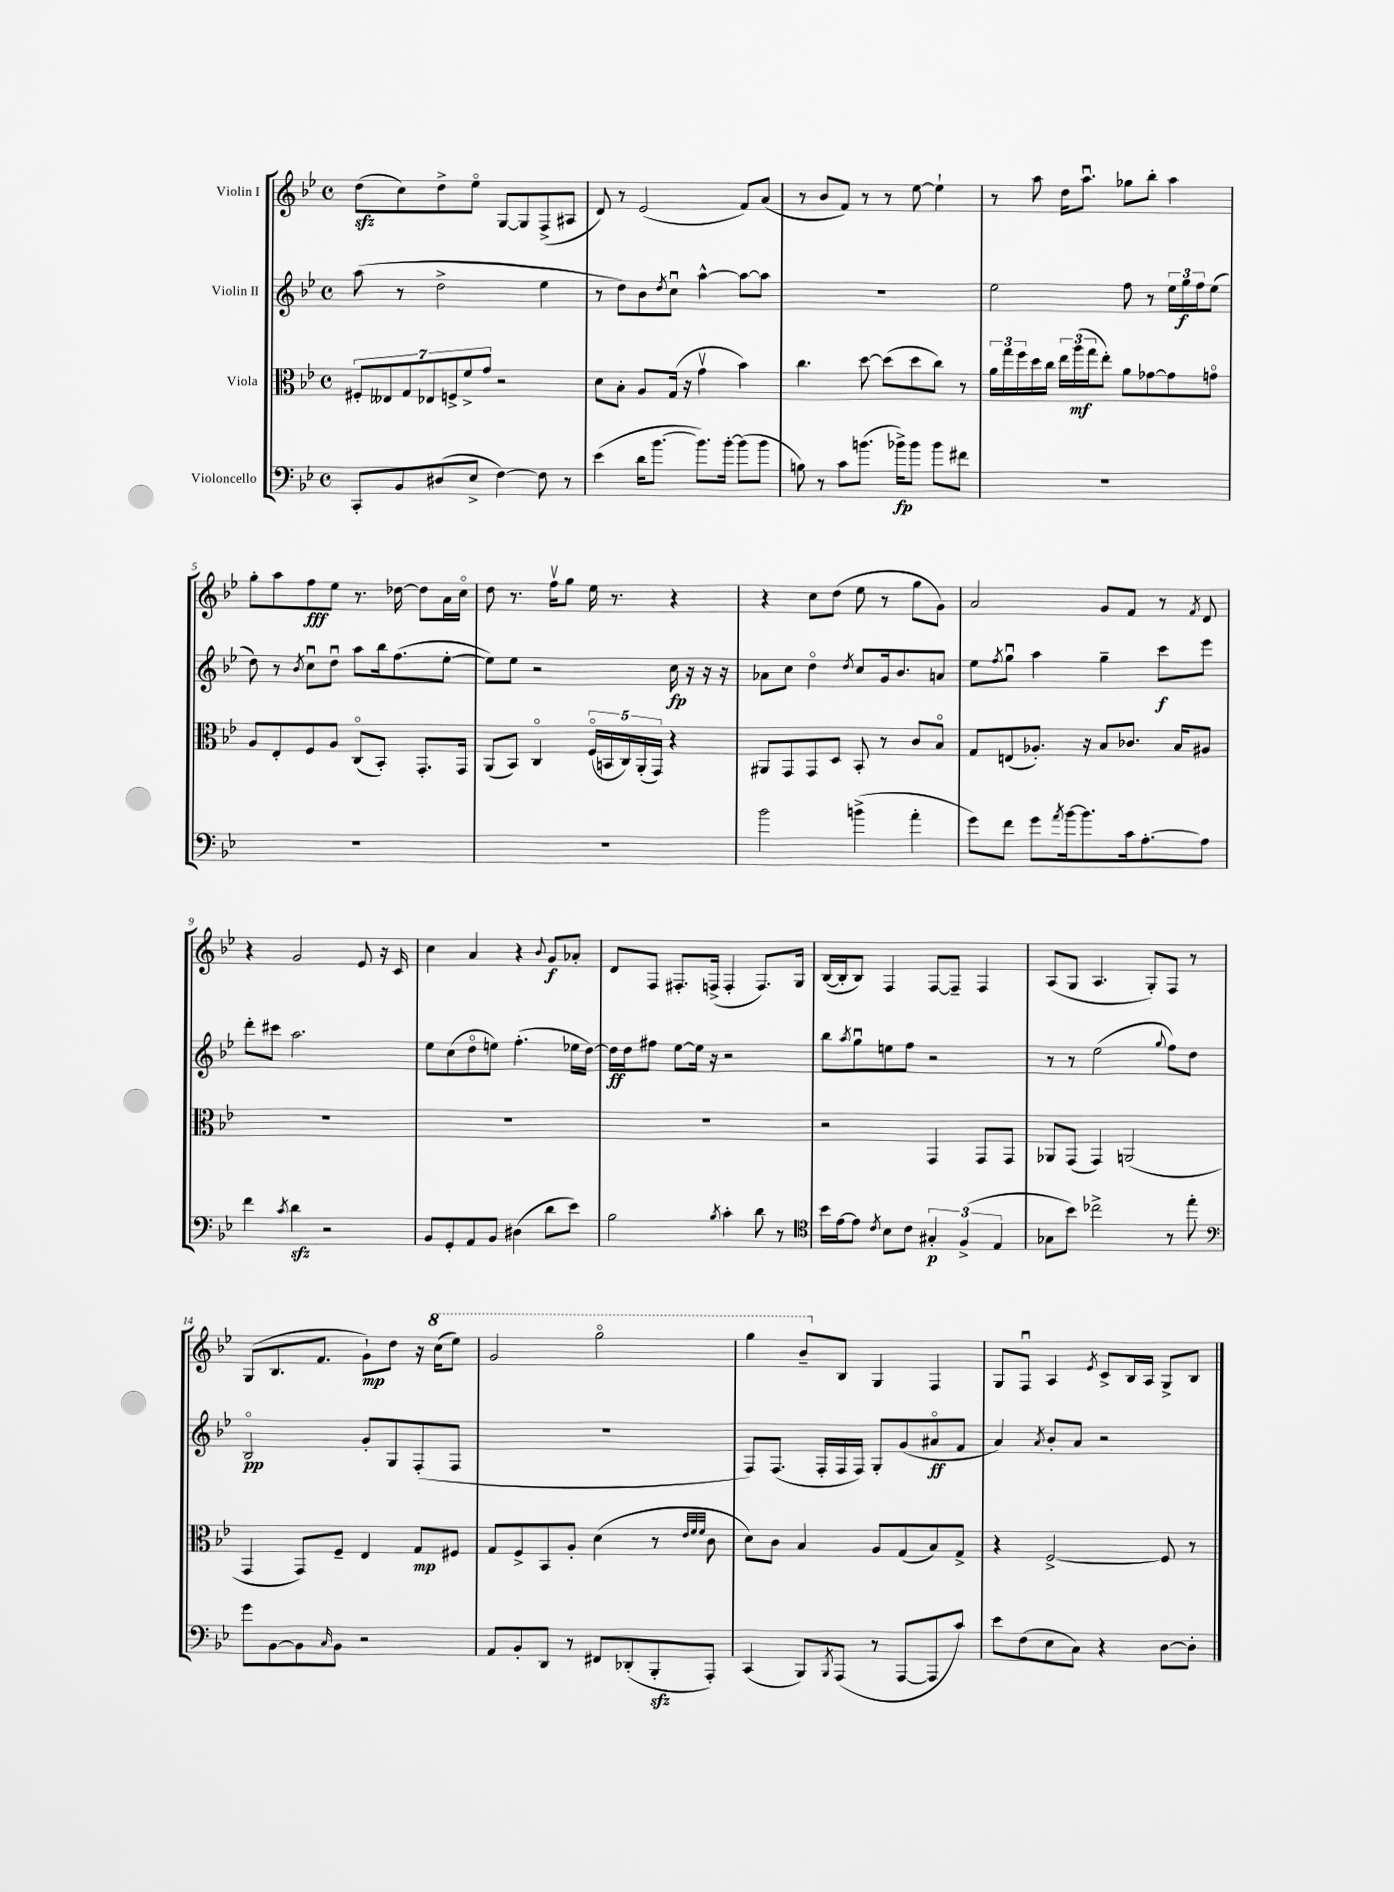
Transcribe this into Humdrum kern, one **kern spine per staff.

**kern	**dynam	**kern	**dynam	**kern	**dynam	**kern	**dynam
*part4	*part4	*part3	*part3	*part2	*part2	*part1	*part1
*staff4	*staff4	*staff3	*staff3	*staff2	*staff2	*staff1	*staff1
*I"Violoncello	*	*I"Viola	*	*I"Violin II	*	*I"Violin I	*
*clefF4	*	*clefC3	*	*clefG2	*	*clefG2	*
*k[b-e-]	*	*k[b-e-]	*	*k[b-e-]	*	*k[b-e-]	*
*M4/4	*	*M4/4	*	*M4/4	*	*M4/4	*
*met(c)	*	*met(c)	*	*met(c)	*	*met(c)	*
=1	=1	=1	=1	=1	=1	=1	=1
8CC'/L	.	14F#X'/L	.	(8aa\	.	(8ddzz\L	.
.	.	14E--X/	.	.	.	.	.
8BB-/	.	.	.	8r	.	8cc\)	.
.	.	14G/	.	.	.	.	.
.	.	14E-X/	.	.	.	.	.
(8D#X/	.	.	.	2dd^\	.	8dd^\	.
.	.	14Fn^/	.	.	.	.	.
.	.	14f^/	.	.	.	.	.
8E-^/J	.	.	.	.	.	8ee-\J	.
.	.	14g/J	.	.	.	.	.
[4F\)	.	2r	.	.	.	[8G/L	.
.	.	.	.	.	.	8G/]	.
8F\]	.	.	.	4ee-\	.	(8F^/	.
8r	.	.	.	.	.	8A#X/J	.
=2	=2	=2	=2	=2	=2	=2	=2
(4e-\	.	8d\L	.	8r	.	8d/)	.
.	.	8B-'\J	.	8dd\L)	.	8r	.
16d\KL	.	8A/L	.	8b-\	.	(2e-/	.
[8.b-\J	.	.	.	.	.	.	.
.	.	.	.	8qdd/	.	.	.
.	.	(16G/Jk	.	8ccu\J	.	.	.
.	.	16r	.	.	.	.	.
8.b-\L])	.	4gv\	.	[4aa^^\	.	.	.
[16b-'\Jk	.	.	.	.	.	.	.
(8b-\L]	.	4b-\)	.	8aa\L_	.	8f/L)	.
8b-\J	.	.	.	8aa\J]	.	(8a/J	.
=3	=3	=3	=3	=3	=3	=3	=3
8Bn\)	.	4.cc\	.	1r	.	8r	.
8r	.	.	.	.	.	8b-/L	.
8c\L	.	.	.	.	.	8f/J)	.
(8.bn\J	.	[8dd\	.	.	.	8r	.
.	.	(8dd\L]	.	.	.	8r	.
16b-X^\KL)	fp	.	.	.	.	.	.
8b-\J	.	8dd\	.	.	.	[8ee-\	.
8b-\L	.	8cc\J)	.	.	.	4ee-`\]	.
8f#X\J	.	8r	.	.	.	.	.
=4	=4	=4	=4	=4	=4	=4	=4
1r	.	24a\LL	.	2ee-\	.	8r	.
.	.	24gg\	.	.	.	.	.
.	.	24ff\	.	.	.	.	.
.	.	16dd\	.	.	.	8aa\	.
.	.	16cc\JJ	.	.	.	.	.
.	.	24ee-\LL	.	.	.	16dd\KL	.
.	.	(24aa\	mf	.	.	.	.
.	.	.	.	.	.	8.aau\J	.
.	.	24gg\J	.	.	.	.	.
.	.	8ee-'\J)	.	.	.	.	.
.	.	8a\L	.	8ff\	.	8gg-X\L	.
.	.	[8g-X\	.	8r	.	8bb-'\J	.
.	.	8g-\]	.	24ee-\LL	.	4aa\	.
.	.	.	.	24gg\	f	.	.
.	.	.	.	24ff\J	.	.	.
.	.	8gn\J	.	(8ee-\J	.	.	.
!!LO:LB:g=z
=5	=5	=5	=5	=5	=5	=5	=5
1r	.	8A/L	.	8dd\)	.	8gg'\L	.
.	.	8E-'/	.	8r	.	8aa\	.
.	.	.	.	8qb-/	.	.	.
.	.	8F/	.	8ccu\L	.	8ff\	fff
.	.	8A/J	.	8ddu\J	.	8ee-\J	.
.	.	(8C/L	.	8aa\L	.	8.r	.
.	.	8BB-'/J)	.	16bb-\k	.	.	.
.	.	.	.	(8.ff\	.	[16dd-X\	.
.	.	8.GG'/L	.	.	.	8dd-\L]	.
.	.	.	.	[8ee-'\J	.	16a\L	.
.	.	16GG/Jk	.	.	.	16cc\JJ	.
=6	=6	=6	=6	=6	=6	=6	=6
1r	.	(8AA/L	.	8ee-\L])	.	8dd\	.
.	.	8BB-/J)	.	8ee-\J	.	8.r	.
.	.	4C/	.	2r	.	.	.
.	.	.	.	.	.	16ffv\KL	.
.	.	.	.	.	.	8gg\J	.
.	.	(20F/LL	.	.	.	16ee-\	.
.	.	20BBn/	.	.	.	.	.
.	.	.	.	.	.	8.r	.
.	.	20C/)	.	.	.	.	.
.	.	(20AA'/	.	.	.	.	.
.	.	20GG/JJ)	.	.	.	.	.
.	.	4r	.	16cc\	fp	4r	.
.	.	.	.	16r	.	.	.
.	.	.	.	16r	.	.	.
.	.	.	.	16r	.	.	.
=7	=7	=7	=7	=7	=7	=7	=7
2b-\	.	8AA#X/L	.	8a-X\L	.	4r	.
.	.	8GG/	.	8cc\J	.	.	.
.	.	8GG/	.	4dd\	.	8cc\L	.
.	.	8D/J	.	.	.	(8dd\J	.
.	.	.	.	8qdd/	.	.	.
(4bn^\	.	8BB-'/	.	8cc/L	.	8ee-\	.
.	.	8r	.	16g/k	.	8r	.
.	.	.	.	8.b-/	.	.	.
4a'\	.	8c/L	.	.	.	8gg\L	.
.	.	8B-/J	.	8an/J	.	8g\J)	.
=8	=8	=8	=8	=8	=8	=8	=8
8g\L)	.	8G/L	.	8ee-\L	.	2a/	.
.	.	.	.	8qff/	.	.	.
8f\J	.	(8En/	.	8ggu\J	.	.	.
8g\L	.	8.A-X'/J)	.	4aa\	.	.	.
8qa/	.	.	.	.	.	.	.
[16b-\k	.	.	.	.	.	.	.
8.b-\]	.	16r	.	.	.	.	.
.	.	8B-/L	.	4gg~\	.	8g/L	.
16c\k	.	8.c-X/J	.	.	.	8f/J	.
[8.A'\	.	.	.	.	.	.	.
.	.	.	.	8ccc\L	f	8r	.
.	.	16B-/KL	.	.	.	.	.
.	.	.	.	.	.	8qf/	.
8A\J]	.	8A#X/J	.	8eee-\J	.	8d/	.
!!LO:LB:g=z
=9	=9	=9	=9	=9	=9	=9	=9
4f\	.	1r	.	8ddd'\L	.	4r	.
.	.	.	.	8ccc#X\J	.	.	.
8qc/	.	.	.	.	.	.	.
4dzz\	.	.	.	2.aa\	.	2g/	.
2r	.	.	.	.	.	.	.
.	.	.	.	.	.	8e-/	.
.	.	.	.	.	.	16r	.
.	.	.	.	.	.	16c/	.
=10	=10	=10	=10	=10	=10	=10	=10
8BB-/L	.	1r	.	8ee-\L	.	4cc\	.
8GG'/	.	.	.	(8cc\	.	.	.
8AA/	.	.	.	8dd\	.	4a/	.
8BB-/J	.	.	.	8een\J)	.	.	.
(4D#X\	.	.	.	(4.ff'\	.	4r	.
.	.	.	.	.	.	8qqb-/	.
8d\L	.	.	.	.	.	8g/L	f
8e-\J)	.	.	.	16ee-X\LL	.	8a-X'/J	.
.	.	.	.	[16dd\JJ)	.	.	.
=11	=11	=11	=11	=11	=11	=11	=11
2B-\	.	1r	.	16dd\LL]	ff	8d/L	.
.	.	.	.	16dd\J	.	.	.
.	.	.	.	8ff#X\J	.	8F/J	.
.	.	.	.	[8ee-\L	.	8.F#X'/L	.
.	.	.	.	16ee-\Jk]	.	.	.
.	.	.	.	16r	.	(16Fn^/Jk	.
8qB-/	.	.	.	.	.	.	.
4c'\	.	.	.	2r	.	4F'/	.
8d\	.	.	.	.	.	8.F/L)	.
8r	.	.	.	.	.	.	.
.	.	.	.	.	.	16G/Jk	.
=12	=12	=12	=12	=12	=12	=12	=12
*clefC4	*	*	*	*	*	*	*
16b-\LL	.	2r	.	8bb-\L	.	([16B-/LL	.
[16e-\J	.	.	.	.	.	16B-'/J]	.
.	.	.	.	8qaa/	.	.	.
8e-\J]	.	.	.	8ggu\	.	8B-/J)	.
8qc/	.	.	.	.	.	.	.
8B-\L	.	.	.	8een\	.	4F/	.
8c\J	.	.	.	8ff\J	.	.	.
6G#X'/	p	4GG/	.	2r	.	[8F/L	.
.	.	.	.	.	.	8F~/J]	.
(6F^/	.	.	.	.	.	.	.
.	.	8GG/L	.	.	.	4F/	.
6E-/	.	.	.	.	.	.	.
.	.	8GG/J	.	.	.	.	.
=13	=13	=13	=13	=13	=13	=13	=13
8G-X\L	.	8AA-X/L	.	8r	.	(8A/L	.
8b-\J)	.	(8GG/J	.	8r	.	8G/J	.
2cc-X^\	.	4GG/)	.	(2ee-\	.	4.A/	.
.	.	(2AAn/	.	.	.	.	.
.	.	.	.	.	.	8G'/L)	.
.	.	.	.	8qqgg/	.	.	.
8r	.	.	.	8ff\L)	.	8F/J	.
8ee-'\	.	.	.	8dd\J	.	8r	.
!!LO:LB:g=z
=14	=14	=14	=14	=14	=14	=14	=14
*clefF4	*	*	*	*	*	*	*
8g\L	.	4GG/	.	2B-/	pp	(8G/L	.
[8BB-\	.	.	.	.	.	8.B-/	.
8BB-\]	.	8GG/L)	.	.	.	.	.
.	.	.	.	.	.	8.f/J	.
16qqC/	.	.	.	.	.	.	.
8BB-\J	.	8F~/J	.	.	.	.	.
2r	.	4E-/	.	8g'/L	.	8g`\L)	mp
.	.	.	.	8G/	.	8dd\J	.
.	.	8G/L	mp	(8F'/	.	16r	.
*	*	*	*	*	*	*8va	*
.	.	.	.	.	.	(16ccc\KL	.
.	.	8F#X/J	.	8F/J	.	8eee-\J)	.
=15	=15	=15	=15	=15	=15	=15	=15
8AA/L	.	8G/L	.	1r	.	2gg/	.
8BB-'/	.	8F^/	.	.	.	.	.
8DD/J	.	8BB-/	.	.	.	.	.
8r	.	8A'/J	.	.	.	.	.
8FF#X/L	.	(4d\	.	.	.	2ggg\	.
(8DD-X'/	.	.	.	.	.	.	.
8BBB-zz'/	.	8r	.	.	.	.	.
.	.	32qqe-/LLL	.	.	.	.	.
.	.	32qqf/	.	.	.	.	.
.	.	32qqf/JJJ	.	.	.	.	.
8AAA'/J)	.	8c\	.	.	.	.	.
=16	=16	=16	=16	=16	=16	=16	=16
(4CC/	.	8d\L)	.	8F/L)	.	4ggg\	.
.	.	8c\J	.	(8.F/J	.	.	.
8BBB-/L)	.	4B-/	.	.	.	8bb-~/L	.
.	.	.	.	16F'/LL	.	.	.
8qBBB-/	.	.	.	.	.	.	.
*	*	*	*	*	*	*X8va	*
(8AAA/J	.	.	.	16F/	.	8B-/J	.
.	.	.	.	16F/JJ)	.	.	.
8r	.	8A/L	.	8G'/L	.	4G/	.
[8AAA/L	.	(8G/	.	(8g/	.	.	.
8AAA/]	.	8B-/)	.	8a#X/	ff	4F/	.
8c/J)	.	8G^/J	.	8f/J	.	.	.
=17	=17	=17	=17	=17	=17	=17	=17
8e-\L	.	4r	.	4a/)	.	8G/L	.
(8F\	.	.	.	.	.	8Fu/J	.
.	.	.	.	8qa/	.	.	.
8E-\	.	[2F^/	.	8b-'/L	.	4A/	.
8C\J)	.	.	.	8a/J	.	.	.
.	.	.	.	.	.	8qe-/	.
4r	.	.	.	2r	.	8c^/L	.
.	.	.	.	.	.	16B-/L	.
.	.	.	.	.	.	16A/JJ	.
[8D\L	.	8F/]	.	.	.	8G^/L	.
8D'\J]	.	8r	.	.	.	8B-/J	.
==	==	==	==	==	==	==	==
*-	*-	*-	*-	*-	*-	*-	*-
